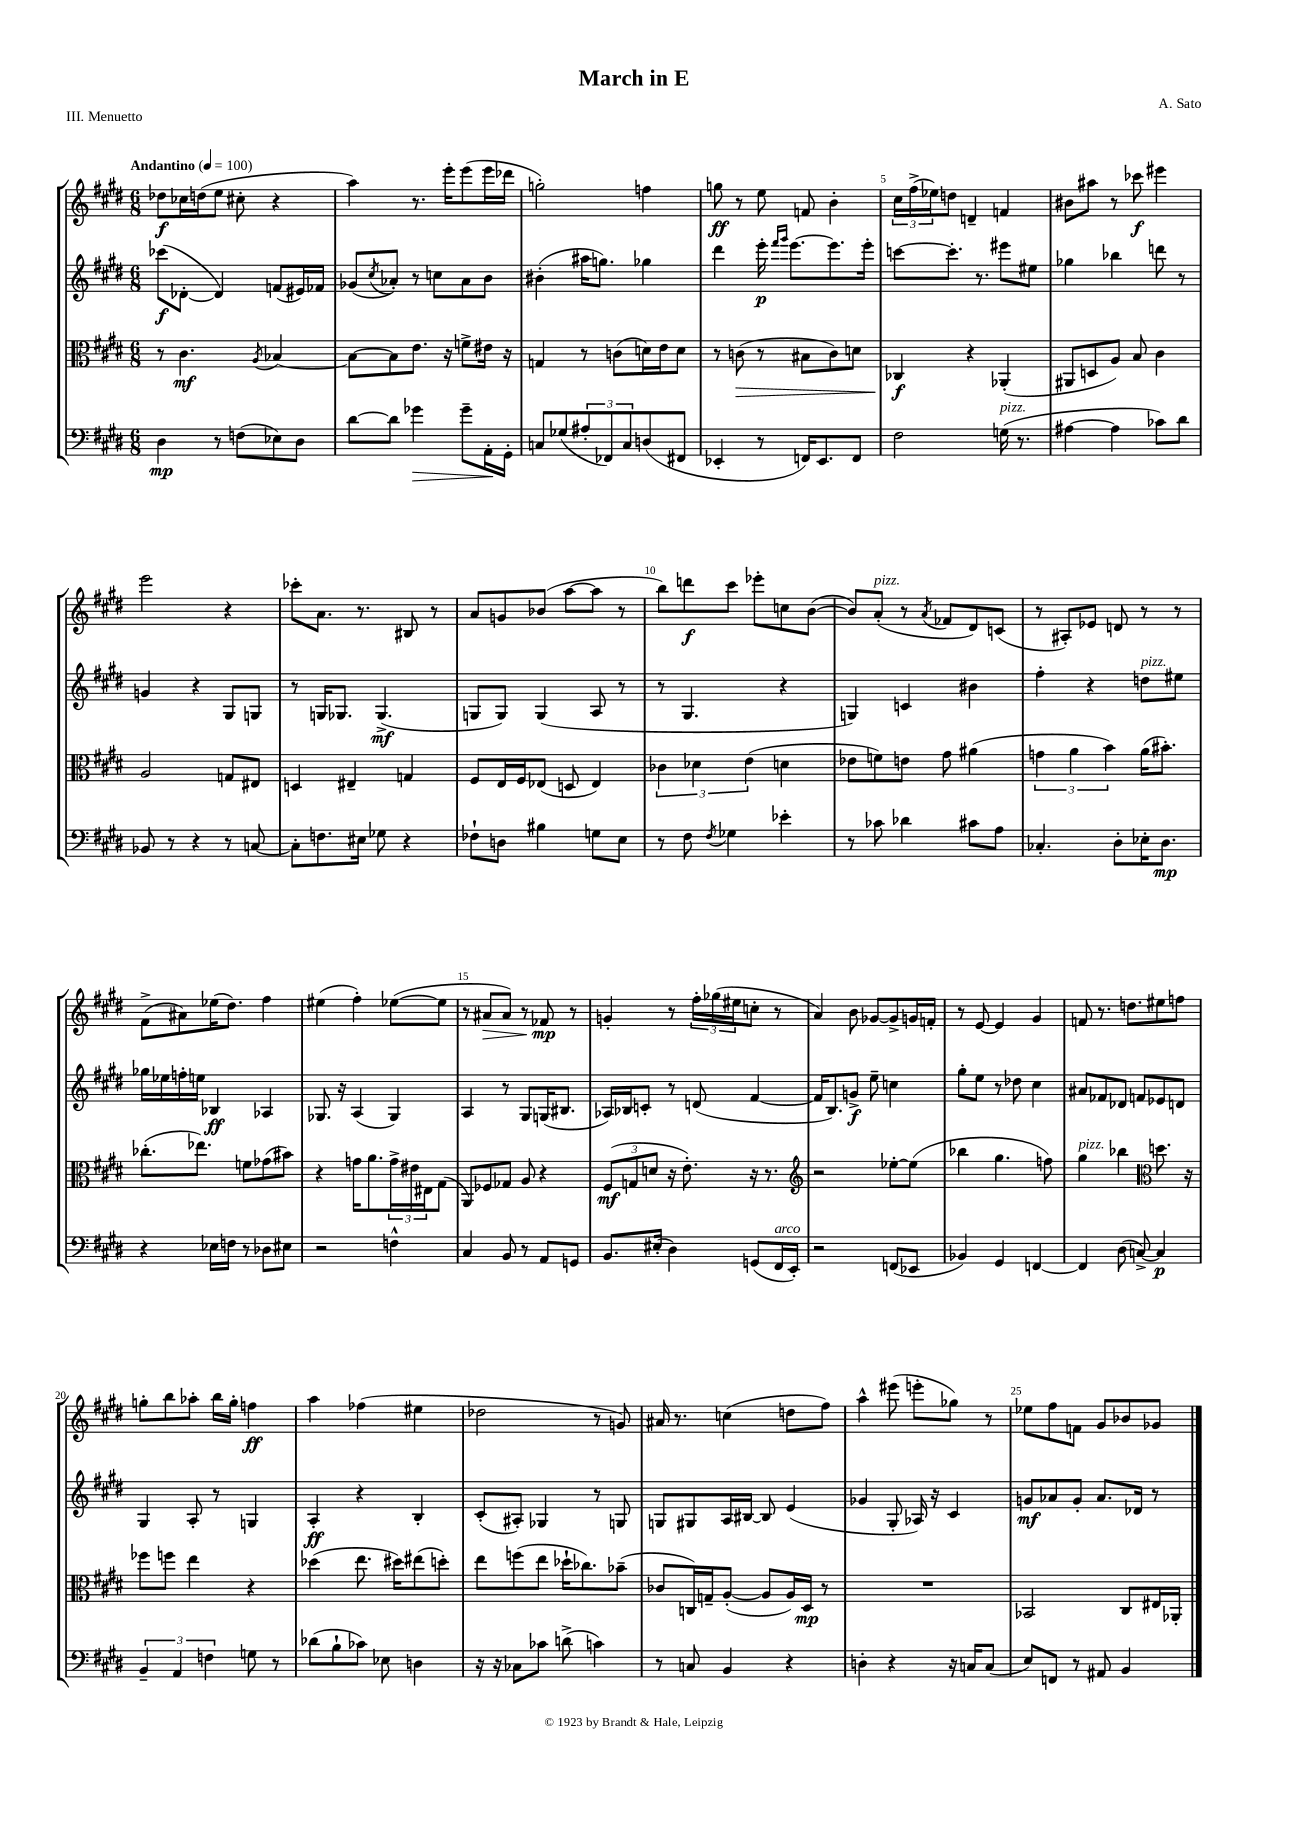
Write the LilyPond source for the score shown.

\header { title = "March in E" composer = "A. Sato" piece = "III. Menuetto" }
<<
\new StaffGroup <<
\new Staff = "s0" {
    \clef treble \key e \major \numericTimeSignature \time 6/8 \tempo "Andantino" 4 = 100
    des''8\f ces''16 d''16( e''8 cis''8-. r4 |
    a''4) r8. e'''16-. e'''8( e'''16 des'''16 |
    g''2-.) f''4 |
    g''8\ff r8 e''8 f'8 b'4-. |
    \tuplet 3/2 { cis''16 fis''16->( ees''16) } d''8 d'4-- f'4 |
    bis'8 ais''8 r8 ces'''8\f eis'''4 |
    e'''2 r4 |
    ces'''8-. a'8. r8. bis8 r8 |
    a'8 g'8 bes'8( a''8~ a''8 r8 |
    b''8) d'''8\f cis'''8 ees'''8-. c''8 b'8~( |
    b'8) a'8-.^\markup { \italic "pizz." }( r8 \acciaccatura { a'8 } fes'8 dis'8) c'8( |
    r8 ais8-.) ees'8 d'8 r8 r8 |
    fis'8->( ais'8) ees''16( dis''8.) fis''4 |
    eis''4( fis''4-.) ees''8~( ees''8 |
    r8 ais'8\> ais'8) r8 fes'8\mp\! r8 |
    g'4-. r8 \tuplet 3/2 { fis''16-. ges''16( eis''16 } c''8-. r8 |
    a'4) b'8 ges'8~ ges'8-> g'16 f'16-. |
    r8 e'8~ e'4 gis'4 |
    f'8 r8. d''8. eis''8 f''8 |
    g''8-. b''8 aes''8-. b''16 g''16-. f''4\ff |
    a''4 fes''4( eis''4 |
    des''2 r8 g'8) |
    ais'16 r8. c''4( d''8 fis''8) |
    a''4-^ eis'''8( e'''8-. ges''8) r8 |
    ees''8 fis''8 f'8 gis'8 bes'8 ges'8 \bar "|." |
}
\new Staff = "s1" {
    \clef treble \key e \major \numericTimeSignature \time 6/8
    ces'''8\f( des'8~-. des'4) f'8( eis'16) fes'16 |
    ges'8( \acciaccatura { cis''8 } aes'8-.) r8 c''8 aes'8 b'8 |
    bis'4-.( ais''16 g''8.) ges''4 |
    dis'''4 e'''16-.\p \grace { fis'''16 gis'''16 } e'''8.~ e'''8. e'''16-. |
    c'''8~ c'''8.-. r8. eis'''8 eis''8 |
    ges''4 bes''4 d'''8 r8 |
    g'4 r4 gis8 g8 |
    r8 g16 ges8. ges4.->\mf( |
    g8 g8) g4( a8 r8 |
    r8 gis4. r4 |
    g4) c'4 bis'4 |
    fis''4-. r4 d''8^\markup { \italic "pizz." } eis''8 |
    ges''16 ees''16 f''16-. e''16 bes4\ff aes4 |
    ges8. r16 a4( ges4) |
    a4 r8 gis8 g16( bis8. |
    aes16) bes16 c'8-. r8 d'8( fis'4~ |
    fis'16 b8.) g'8->\f e''8-- c''4 |
    gis''8-. e''8 r8 des''8 cis''4 |
    ais'8 fes'8 des'8 f'8 ees'8 d'8 |
    gis4 a8-. r8 g4 |
    a4-.\ff r4 b4-. |
    cis'8-.( ais8-.) ges4 r8 g8 |
    g8 gis8 a16 bis16~ bis8 e'4( |
    ges'4 gis8-. aes16) r16 cis'4 |
    g'8\mf aes'8 g'8-. aes'8. des'16 r8 \bar "|." |
}
\new Staff = "s2" {
    \clef alto \key e \major \numericTimeSignature \time 6/8
    r8 cis'4.\mf \acciaccatura { a8 } bes4~ |
    bes8~ bes8 e'8. r16 f'8-> eis'16 r16 |
    g4 r8 c'8( d'16) e'16 d'8 |
    r8 c'8\>( r8 bis8 c'8) d'8 |
    ces4\f\! r4 aes,4-.( |
    ais,8 d8 a8) b8 cis'4 |
    a2 g8 eis8 |
    d4 eis4-- g4 |
    fis8 e16 fis16 ees8( d8 ees4) |
    \tuplet 3/2 { ces'4 des'4 e'4( } d'4 |
    ees'8 f'8) e'8 gis'8 ais'4( |
    \tuplet 3/2 { g'4 a'4 b'4) } a'16( bis'8.-.) |
    ces''8.-.( ees''8.) f'8 ges'8( bis'8) |
    r4 g'16 a'8. \tuplet 3/2 { g'16-> eis'16 eis16 } gis8( |
    a,8) fes8 ges8 a8 r4 |
    \tuplet 3/2 { fis8\mf( g8 d'8 } r16 e'8.-.) r16 r8. |
    \clef treble r2 ees''8~-. ees''8( |
    bes''4 gis''4. f''8) |
    gis''4^\markup { \italic "pizz." } bes''4 \clef alto d''8. r16 |
    fes''8 f''8 e''4 r4 |
    des''4( e''8. dis''16) eis''8( d''8-.) |
    e''8 f''8( e''8 des''16-! ces''8.) bes'8--( |
    ces'8 c16) g16-- a8~-.( a8 a16) dis16\mp r8 |
    R2. |
    bes,2 cis8 eis16 aes,16-. \bar "|." |
}
\new Staff = "s3" {
    \clef bass \key e \major \numericTimeSignature \time 6/8
    dis4\mp r8 f8( ees8) dis8 |
    dis'8~ dis'8 ges'4\> ges'8-- a,16-.\! gis,16-. |
    c8 ges8( \tuplet 3/2 { ais8-. fes,8) c8 } d8( fis,8 |
    ees,4-. r8 f,16) ees,8. f,8 |
    fis2 g16^\markup { \italic "pizz." }( r8. |
    ais4~ ais4 ces'8) dis'8 |
    bes,8 r8 r4 r8 c8~ |
    c8-. f8. eis16 ges8 r4 |
    fes8-! d8 bis4 g8 e8 |
    r8 fis8 \acciaccatura { fis8 } ges4 ees'4-. |
    r8 ces'8 des'4 cis'8 a8 |
    ces4.-. dis8-. ees16-. dis8.\mp |
    r4 ees16 f16 r8 des8 eis8 |
    r2 f4-^ |
    cis4 b,8 r8 a,8 g,8 |
    b,8. eis16-.( dis4) g,8( fis,16^\markup { \italic "arco" } e,16-.) |
    r2 f,8( ees,8 |
    bes,4) gis,4 f,4~ |
    f,4 dis8( c8~->) c4\p |
    \tuplet 3/2 { b,4-- a,4 f4 } g8 r8 |
    des'8( b8-! ces'8) ees8 d4 |
    r16 r16 ces8 ces'8 d'8->( c'4) |
    r8 c8 b,4 r4 |
    d4-. r4 r16 c16 c8( |
    e8) f,8 r8 ais,8 b,4 \bar "|." |
}
>>
>>
\layout { \context { \Score \override BarNumber.break-visibility = ##(#f #t #t) barNumberVisibility = #(every-nth-bar-number-visible 5) } }
